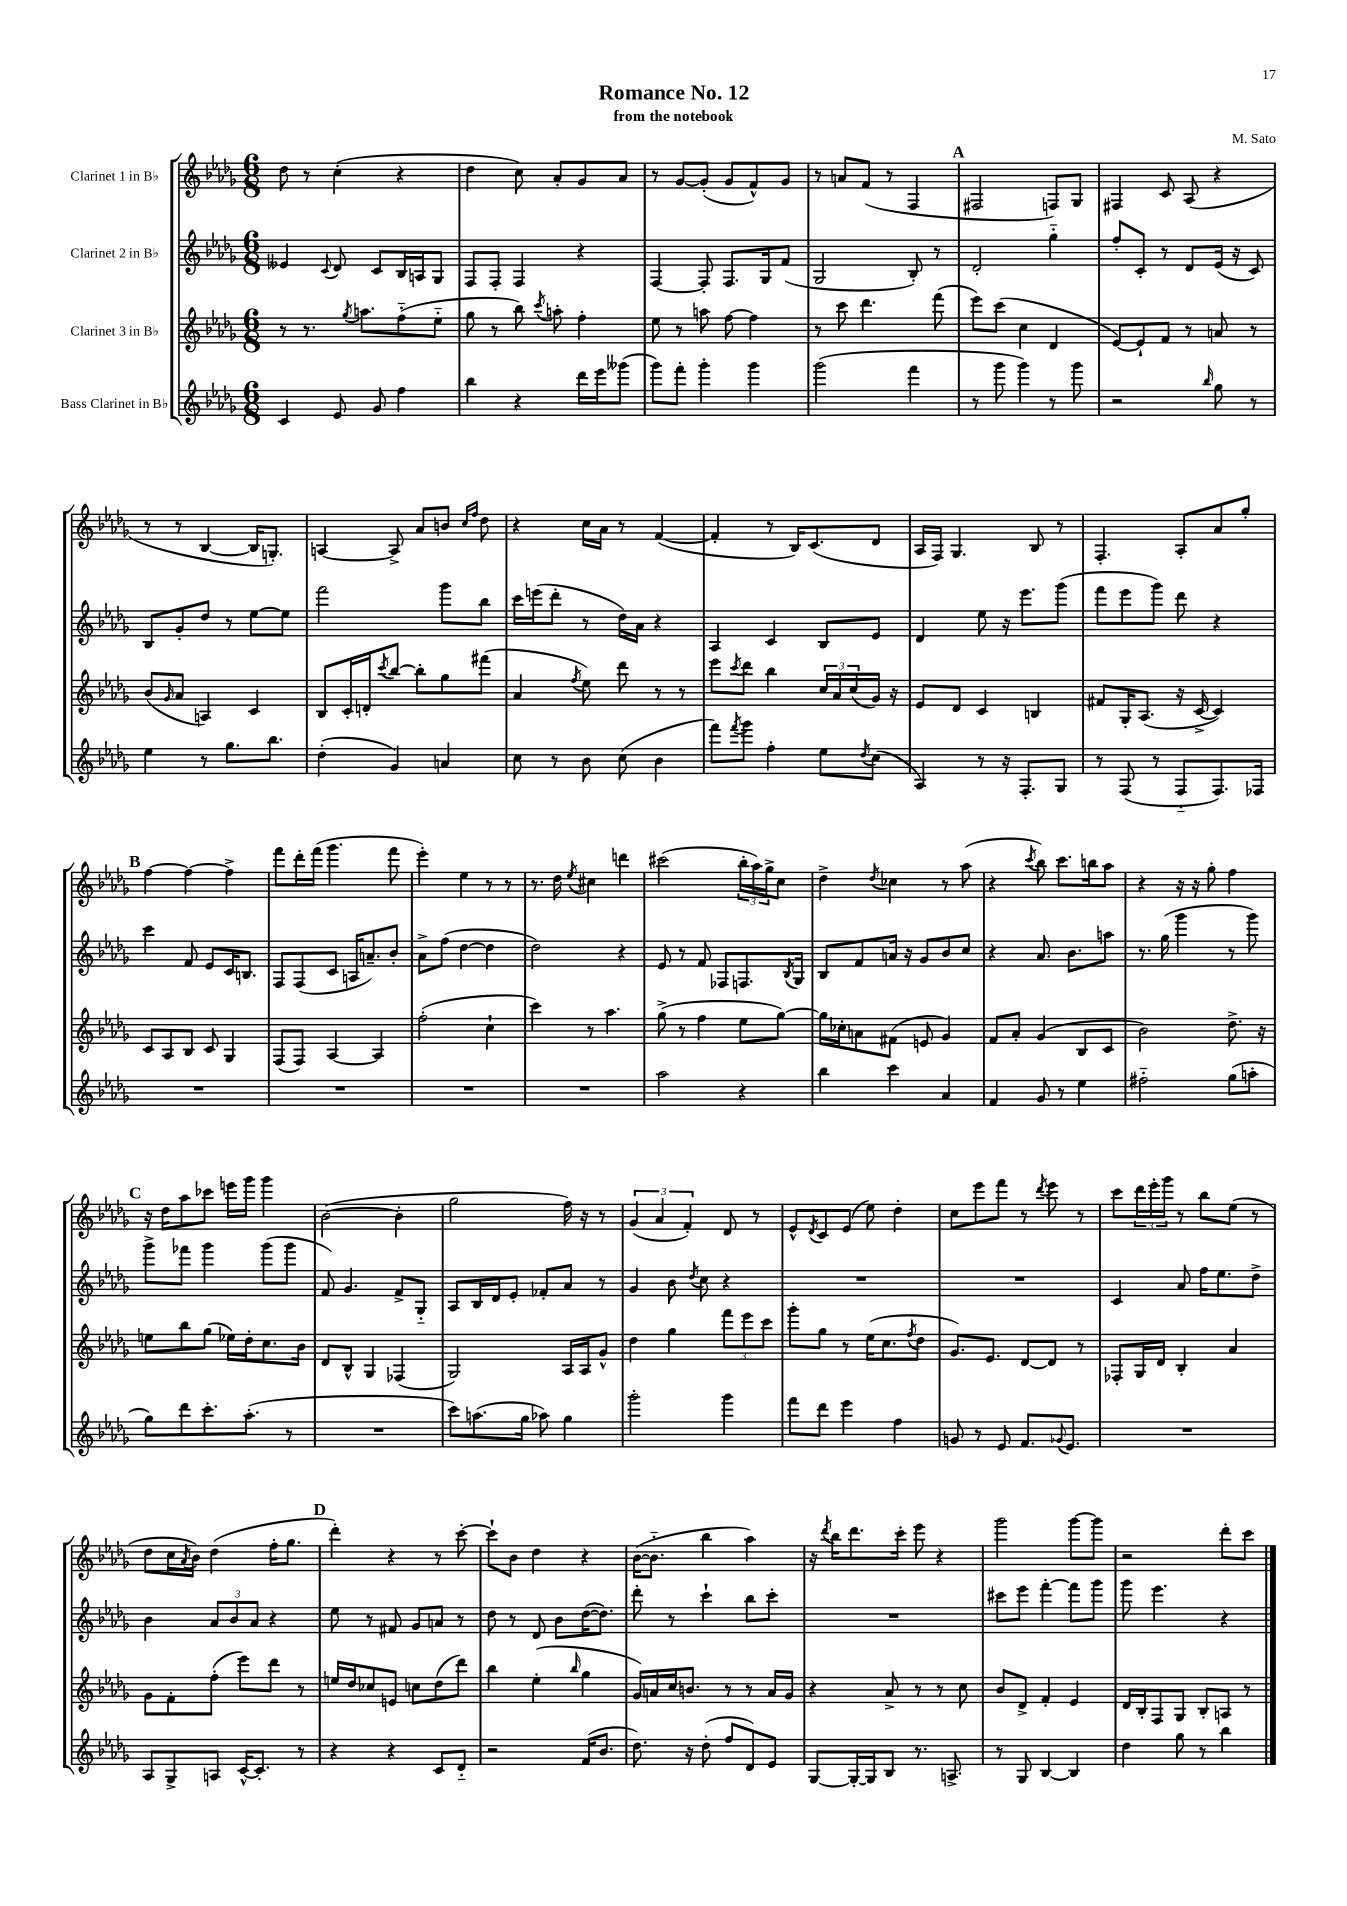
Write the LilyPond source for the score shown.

\header { title = "Romance No. 12" composer = "M. Sato" subtitle = "from the notebook" }
<<
\new StaffGroup <<
\new Staff = "s0" \with { instrumentName = "Clarinet 1 in Bb" } {
    \clef treble \key des \major \numericTimeSignature \time 6/8
    des''8 r8 c''4-.( r4 |
    des''4 c''8) aes'8-. ges'8 aes'8 |
    r8 ges'8~ ges'8-.( ges'8 f'8-^) ges'8 |
    r8 a'8 f'8( r8 f4 |
    \mark \markup { \bold "A" } fis2 f8) ges8 |
    fis4 c'8 aes8( r4 |
    r8 r8 bes4~ bes16 g8.-.) |
    a4~ a8-> aes'8 b'8 \grace { c''16 f''16 } des''8 |
    r4 c''16 aes'16 r8 f'4~( |
    f'4-. r8 bes16) c'8.( des'8 |
    aes16 f16) ges4. bes8 r8 |
    f4.-. aes8-. aes'8 ges''8-. |
    \mark \markup { \bold "B" } f''4~ f''4~ f''4-> |
    f'''8 des'''16-. f'''16( ges'''4. f'''8 |
    ees'''4-.) ees''4 r8 r8 |
    r8. des''16 \acciaccatura { ees''8 } cis''4 d'''4 |
    cis'''2( \tuplet 3/2 { bes''16-. aes''16) ges''16-> } c''8 |
    des''4-> \acciaccatura { des''8 } ces''4 r8 aes''8( |
    r4 \acciaccatura { c'''8 } bes''8) c'''8. b''16 aes''8 |
    r4 r16 r16 ges''8-. f''4 |
    \mark \markup { \bold "C" } r16 des''16 aes''8 ces'''8 e'''16 ges'''16 ges'''4 |
    bes'2~( bes'4-. |
    ges''2 f''16) r16 r8 |
    \tuplet 3/2 { ges'4( aes'4 f'4-.) } des'8 r8 |
    ees'8-^ \acciaccatura { des'8 } c'8 ees'8( ees''8) des''4-. |
    c''8 ees'''8 f'''8 r8 \acciaccatura { des'''8 } ees'''8 r8 |
    c'''8 \tuplet 3/2 { des'''16 ees'''16-. ges'''16 } r8 bes''8 ees''8( r8 |
    des''8 c''16 \acciaccatura { aes'8 } bes'16) des''4( f''16-. ges''8. |
    \mark \markup { \bold "D" } des'''4-.) r4 r8 c'''8~-. |
    c'''8-! bes'8 des''4 r4 |
    bes'16~( bes'8.-_ bes''4 aes''4) |
    r16 \acciaccatura { des'''8 } bes''16 des'''8. c'''16-. ees'''8 r4 |
    ges'''2 ges'''8~ ges'''8 |
    r2 des'''8-. c'''8 \bar "|." |
}
\new Staff = "s1" \with { instrumentName = "Clarinet 2 in Bb" } {
    \clef treble \key des \major \numericTimeSignature \time 6/8
    eeses'4 \appoggiatura { c'8 } des'8 c'8 bes16 a16 ges8 |
    f8 f8-. f4 r4 |
    f4~ f8-. f8. ges16 f'8( |
    ges2 bes8-.) r8 |
    \mark \markup { \bold "A" } des'2-. ges''4-_ |
    f''8-. c'8-. r8 des'8 ees'16( r16 c'8) |
    bes8 ges'8-. des''8 r8 ees''8~ ees''8 |
    f'''2 ges'''8 bes''8 |
    c'''16 e'''16( des'''8-. r8 des''16) aes'16 r4 |
    aes4 c'4 bes8 ees'8 |
    des'4 ees''8 r16 ees'''8. ges'''8( |
    f'''8 ees'''8 ges'''8) des'''8 r4 |
    \mark \markup { \bold "B" } c'''4 f'8 ees'8 c'16 b8. |
    f8 f8( c'8 a16 a'8.--) bes'8-. |
    aes'8-> f''8( des''4~ des''4 |
    des''2) r4 |
    ees'8 r8 f'8 fes8 f8. \acciaccatura { bes8 } ges16 |
    bes8 f'8 a'16 r16 ges'8 bes'8 c''8 |
    r4 aes'8. bes'8. a''8 |
    r8. ges''16( ges'''4 r8 ges'''8) |
    \mark \markup { \bold "C" } ges'''8-> fes'''8 ges'''4 ges'''8( ges'''8 |
    f'8) ges'4. f'8-> ges8-_ |
    aes8 bes16 des'16 ees'8-. fes'8-. aes'8 r8 |
    ges'4 bes'8 \acciaccatura { des''8 } c''8 r4 |
    R2. |
    R2. |
    c'4 aes'8 f''16 ees''8. des''8-> |
    bes'4 \tuplet 3/2 { aes'8 bes'8 aes'8 } r4 |
    \mark \markup { \bold "D" } ees''8 r8 fis'8 ges'8 a'8 r8 |
    des''8 r8 des'8 bes'8 des''16~( des''8.) |
    des'''8-. r8 c'''4-! bes''8 c'''8-. |
    R2. |
    cis'''8 ees'''8 f'''4~-. f'''8 ges'''8 |
    ges'''8 ees'''4. r4 \bar "|." |
}
\new Staff = "s2" \with { instrumentName = "Clarinet 3 in Bb" } {
    \clef treble \key des \major \numericTimeSignature \time 6/8
    r8 r8. \acciaccatura { ges''8 } a''8. f''8-_( ees''8-_ |
    ges''8 r8 bes''8) \acciaccatura { c'''8 } a''8-. f''4-. |
    ees''8 r8 a''8 f''8~ f''4 |
    r8 c'''8 des'''4. f'''8( |
    \mark \markup { \bold "A" } ees'''8) c'''8( c''4 des'4 |
    ees'8~) ees'8-! f'8 r8 a'8 r8 |
    bes'8( \grace { ges'16 } aes'8 a4) c'4 |
    bes8 c'16-. d'16-. \acciaccatura { c'''8 } bes''8~ bes''8-. ges''8 fis'''8( |
    aes'4 \acciaccatura { f''8 } ees''8) des'''8 r8 r8 |
    ees'''8 \acciaccatura { c'''8 } des'''8 bes''4 \tuplet 3/2 { c''16 aes'16 c''16( } ges'16) r16 |
    ees'8 des'8 c'4 b4 |
    fis'8 ges16-. aes8.( r16 c'16~-> c'4) |
    \mark \markup { \bold "B" } c'8 aes8 bes8 c'8 ges4 |
    f8( f8) aes4~ aes4 |
    f''2-.( c''4-! |
    c'''4) r8 aes''4. |
    ges''8->( r8 f''4 ees''8 ges''8~) |
    ges''16 ces''16-. a'8 fis'8( e'8 ges'4) |
    f'8 aes'8-. ges'4( bes8 c'8 |
    bes'2) des''8.-> r16 |
    \mark \markup { \bold "C" } e''8 bes''8 ges''8( ees''16) des''16-. c''8. bes'16 |
    des'8 bes8-^ ges4 fes4( |
    ges2) aes16 aes16 ges'8-^ |
    des''4 ges''4 \tuplet 3/2 { f'''8 ees'''8 c'''8 } |
    ges'''8-. ges''8 r8 ees''16( c''8. \acciaccatura { f''8 } des''8 |
    ges'8.) ees'8. des'8~ des'8 r8 |
    fes8-. ges16 des'16 bes4-. aes'4 |
    ges'8 f'8-. f''8-.( ees'''8) des'''8 r8 |
    \mark \markup { \bold "D" } e''16 des''16 ces''8 e'8 c''8 des''8( des'''8) |
    bes''4 ees''4-.( \grace { bes''16 } ges''4 |
    ges'16) a'16 c''16 b'8. r8 r8 a'16 ges'16 |
    r4 aes'8-> r8 r8 c''8 |
    bes'8 des'8-> f'4-. ees'4 |
    des'16 bes16-. f8 ges8 bes8-. a8 r8 \bar "|." |
}
\new Staff = "s3" \with { instrumentName = "Bass Clarinet in Bb" } {
    \clef treble \key des \major \numericTimeSignature \time 6/8
    c'4 ees'8 ges'8 f''4 |
    bes''4 r4 des'''16 ees'''16 geses'''8( |
    ges'''8) f'''8-. ges'''4-. ges'''4 |
    ges'''2( f'''4 |
    \mark \markup { \bold "A" } r8 ges'''8 ges'''4) r8 ges'''8 |
    r2 \grace { bes''16 } ges''8 r8 |
    ees''4 r8 ges''8. bes''8. |
    des''4-.( ges'4) a'4 |
    c''8 r8 bes'8 c''8( bes'4 |
    f'''8) \acciaccatura { f'''8 } ges'''8 f''4-. ees''8 \acciaccatura { des''8 } c''8( |
    aes4) r8 r16 f8.-. ges8 |
    r8 f8( r8 f8-_ f8.) fes16 |
    \mark \markup { \bold "B" } R2. |
    R2. |
    R2. |
    R2. |
    aes''2 r4 |
    bes''4 c'''4 aes'4 |
    f'4 ges'8 r8 ees''4 |
    fis''2-_ ges''8( a''8-. |
    \mark \markup { \bold "C" } ges''8) des'''8 c'''8.-. aes''8.-.( r8 |
    R2. |
    c'''8) a''8.( ges''16 aes''8) ges''4 |
    ges'''2-. ges'''4 |
    f'''8 des'''8 ees'''4 f''4 |
    g'8 r8 ees'8 f'8. \appoggiatura { ges'8 } ees'8. |
    R2. |
    aes8 ges8-> a8 c'16~-^ c'8.-. r8 |
    \mark \markup { \bold "D" } r4 r4 c'8 des'8-_ |
    r2 f'16( bes'8. |
    des''8.) r16 des''8-.( f''8 des'8) ees'8 |
    ges8~ ges16~-. ges16 bes8 r8. a8.-> |
    r8 ges8 bes4~ bes4 |
    des''4 ges''8 r8 bes''4 \bar "|." |
}
>>
>>
\layout { \context { \Score \remove "Bar_number_engraver" } }
